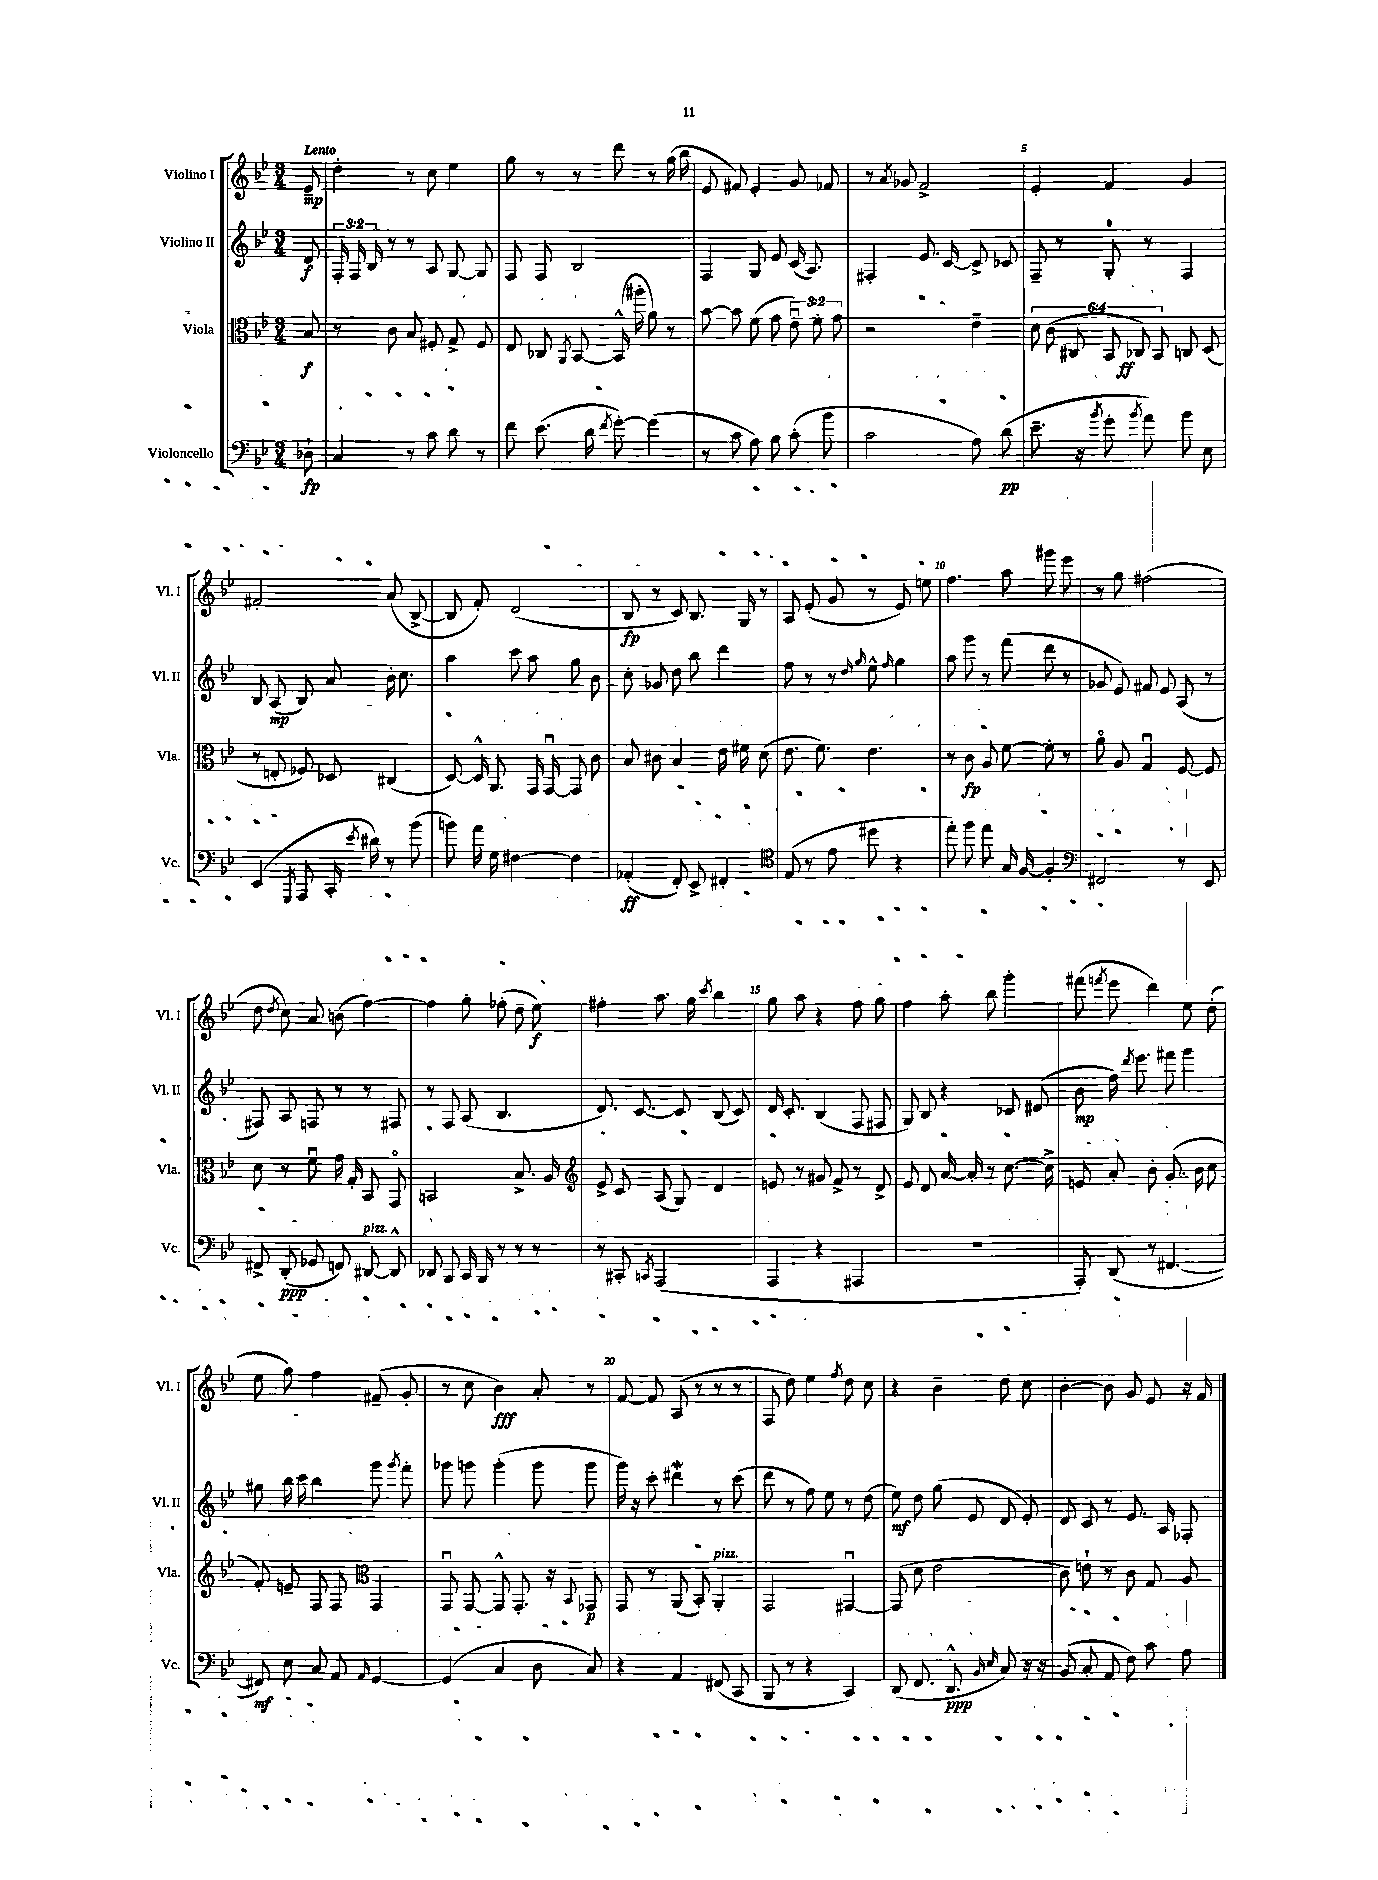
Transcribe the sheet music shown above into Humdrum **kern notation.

**kern	**kern	**kern	**kern
*staff4	*staff3	*staff2	*staff1
*clefF4	*clefC3	*clefG2	*clefG2
*k[b-e-]	*k[b-e-]	*k[b-e-]	*k[b-e-]
*M3/4	*M3/4	*M3/4	*M3/4
8D-`	8B-	8d	8e-~
=	=	=	=
4C	8r	24F'	4dd'
.	.	24F	.
.	.	24B-	.
.	8c	8r	.
8r	8B-	8r	8r
8c	8F#'	8A	8cc
8d	8G^	[8G	4ee-
8r	8F#	8G]	.
=	=	=	=
8f	8E-	8F	8gg
(8.e-	8C-	8F	8r
.	8qAA	.	.
.	[8BB-	2B-	8r
16d	.	.	.
8qf	.	.	.
[8g')	(16BB-^^]	.	8ddd
.	16aa#'	.	.
(4g]	8a)	.	8r
.	8r	.	(16gg
.	.	.	16bb-
=	=	=	=
8r	[8b-	4F	8e-
8c	8b-]	.	8f#)
8A)	(8f	8G	4e-'
8B-	8g	8e-	.
(8c'	12e-u)	(16c	8g
.	.	8.A)	.
.	12f'	.	.
8b-	.	.	8f-
.	12g	.	.
=	=	=	=
2c	2r	4F#'	8r
.	.	.	8qa
.	.	.	8g-
.	.	8.e-	2f^
.	.	[16c	.
8A)	4e-~	8c^]	.
(8d	.	8c-	.
=	=	=	=
8.e-~	12d	8F~	4e-'
.	(12c	.	.
.	.	8r	.
.	12C#	.	.
16r	.	.	.
8qb-	.	.	.
8g'	12BB-	8G'	4f
.	12C-)	.	.
8qb-	.	.	.
8a)	.	8r	.
.	12BB-	.	.
8b-	8C	4F	4g
8E-	(8D	.	.
=	=	=	=
(4EE-	8r	8B-	2f#'
.	8E'	(8A	.
8qGGG	.	.	.
8AAA	8F-)	8B-)	.
16CC'	8D-	8a	.
8qe-	.	.	.
16d#)	.	.	.
8r	(4C#	16b-'	(8a
.	.	8.cc	.
(8b-	.	.	[8B-^
=	=	=	=
8b)	[8D)	4aa	8B-]
16a	16D^^]	.	8f')
16G	8.AA	.	.
[4F#	.	8ccc	(2d
.	16GG	8aa	.
.	[16GGu	.	.
4F#]	8GG]	8gg	.
.	8c	8b-	.
=	=	=	=
(4AA-'	8B-	8cc'	8B-
.	8c#	8g-	8r
8FF')	4B-	8dd	8c)
8EE-^	.	8bb-	8.B-
4FF#'	16e-	4ddd	.
.	16f#	.	16G
.	(8d	.	8r
=	=	=	=
*clefC4	*	*	*
(8E-	8.e-	8ff	8A
8r	.	8r	(8e-'
.	8.f)	.	.
8e-	.	8r	8g
.	.	16qqdd	.
.	.	16qqgg	.
8dd#	4.e-	8ee-^^	8r
.	.	16qqff	.
4r	.	4gg	8e-)
.	.	.	8ee
=	=	=	=
8ee-')	8r	8aa	4.ff
8ff	8c	8ggg	.
8ee-	8A	8r	.
16G	[8f	(8fff	8aa
[16F	.	.	.
4F']	8f']	8ddd	8ggg#
.	8r	8r	8eee-
=	=	=	=
*clefF4	*	*	*
2FF#	8ao	8g-	8r
.	8A	8e-)	8gg
.	4Gu	8f#	(2ff#
.	.	8e-	.
8r	[8F	(8A	.
8EE-	8F]	8r	.
=	=	=	=
8FF#^	8d	8F#)	8dd
.	.	.	8qdd
(8DD'	8r	8A	8cc)
8GG-	8fu	8F	8a
8FF)	16g	8r	(8b
.	16G'	.	.
[8DD#	8BB-	8r	[4ff)
8DD#^^]	8GGo	8F#	.
=	=	=	=
8DD-	2BB	8r	4ff]
8BBB-	.	8F	.
16CC	.	(8A	8gg'
16BBB-	.	.	.
8r	.	4.B-	(8ff-'
8r	8.B-^	.	8dd
8r	.	.	8ee-)
.	16A	.	.
=	=	=	=
*	*clefG2	*	*
8r	8e-^	8.d)	4ff#'
8CC#'	8c	.	.
.	.	[8.c	.
8qCC	.	.	.
(2AAA	(8A	.	8.aa
.	8G)	8c]	.
.	.	.	16gg
.	.	.	8qccc
.	4d	(8B-	4bb-
.	.	8c)	.
=	=	=	=
4AAA	8e	16d	8gg
.	.	8.c'	.
.	8r	.	8aa
4r	8g#	(4B-	4r
.	8f^	.	.
4AAA#	8r	8F	8ff
.	8d^	8F#	8gg
=	=	=	=
2.r	8e-	8G)	4ff
.	8d	8B-	.
.	[16a	4r	8aa'
.	16a']	.	.
.	8r	.	8bb-
.	[8.cc	8c-	4ggg'
.	.	(8d#	.
.	16cc^]	.	.
=	=	=	=
8AAA')	8e	8b-	(8fff#
.	.	.	8qfff
(8DD	8a'	16ff)	8eee-
.	.	8qddd	.
.	.	8.eee-	.
8r	8b-'	.	4ddd)
[4.FF#	(8.g'	8fff#	.
.	.	4ggg	8ee-
.	16b-	.	.
.	8cc	.	(8dd'
=	=	=	=
8FF#])	8f')	8gg#	8ee-
8E-	8e~	16bb-	8gg)
.	.	16ccc	.
8C	8F	4bb-	4ff
8AA	8F	.	.
*	*clefC3	*	*
16qqAA	.	.	.
[4GG	4GG	8ggg	(8f#~
.	.	8qggg	.
.	.	8fff'	8g'
=	=	=	=
(4GG]	8GGu	8ggg-	8r
.	[8GG	8ggg	8cc
4C	8GG^^]	(4ggg'	4b-)
.	8.GG'	.	.
8D	.	8ggg	8a'
.	16r	.	.
.	8qqBB-	.	.
8C)	8GG-	8ggg	8r
=	=	=	=
4r	8GG	16ggg)	[8f
.	.	16r	.
.	8r	8ccc'	8f]
4AA	(8AA	4ddd#	(8A
.	8BB-')	.	8r
(8FF#	4AA'	8r	8r
8CC	.	(8ccc	8r
=	=	=	=
8BBB-	2GG	8ddd	8F
8r	.	8r	8dd)
4r	.	8ff)	4ee-
.	.	8ee-	.
.	.	.	8qff
4CC)	[4GG#u	8r	8dd
.	.	(8dd	8cc
=	=	=	=
(8DD	(8GG#]	8ee-)	4r
8.FF	8d	8dd	.
.	2e-	(8gg	4b-~
8.DD^^	.	.	.
.	.	8e-	.
16qqBB-	.	.	.
16qqE-	.	.	.
8C)	.	8d	8dd
16r	.	8e-')	8cc
16r	.	.	.
=	=	=	=
(8BB-	8c)	8d	[4b-'
8C'	8e`	8c	.
8AA	8r	8r	8b-]
8F)	8c	8.e-	8g
8c	8G	.	8e-
.	.	16A	.
8A	8A	8F-'	16r
.	.	.	16f
==	==	==	==
*-	*-	*-	*-
